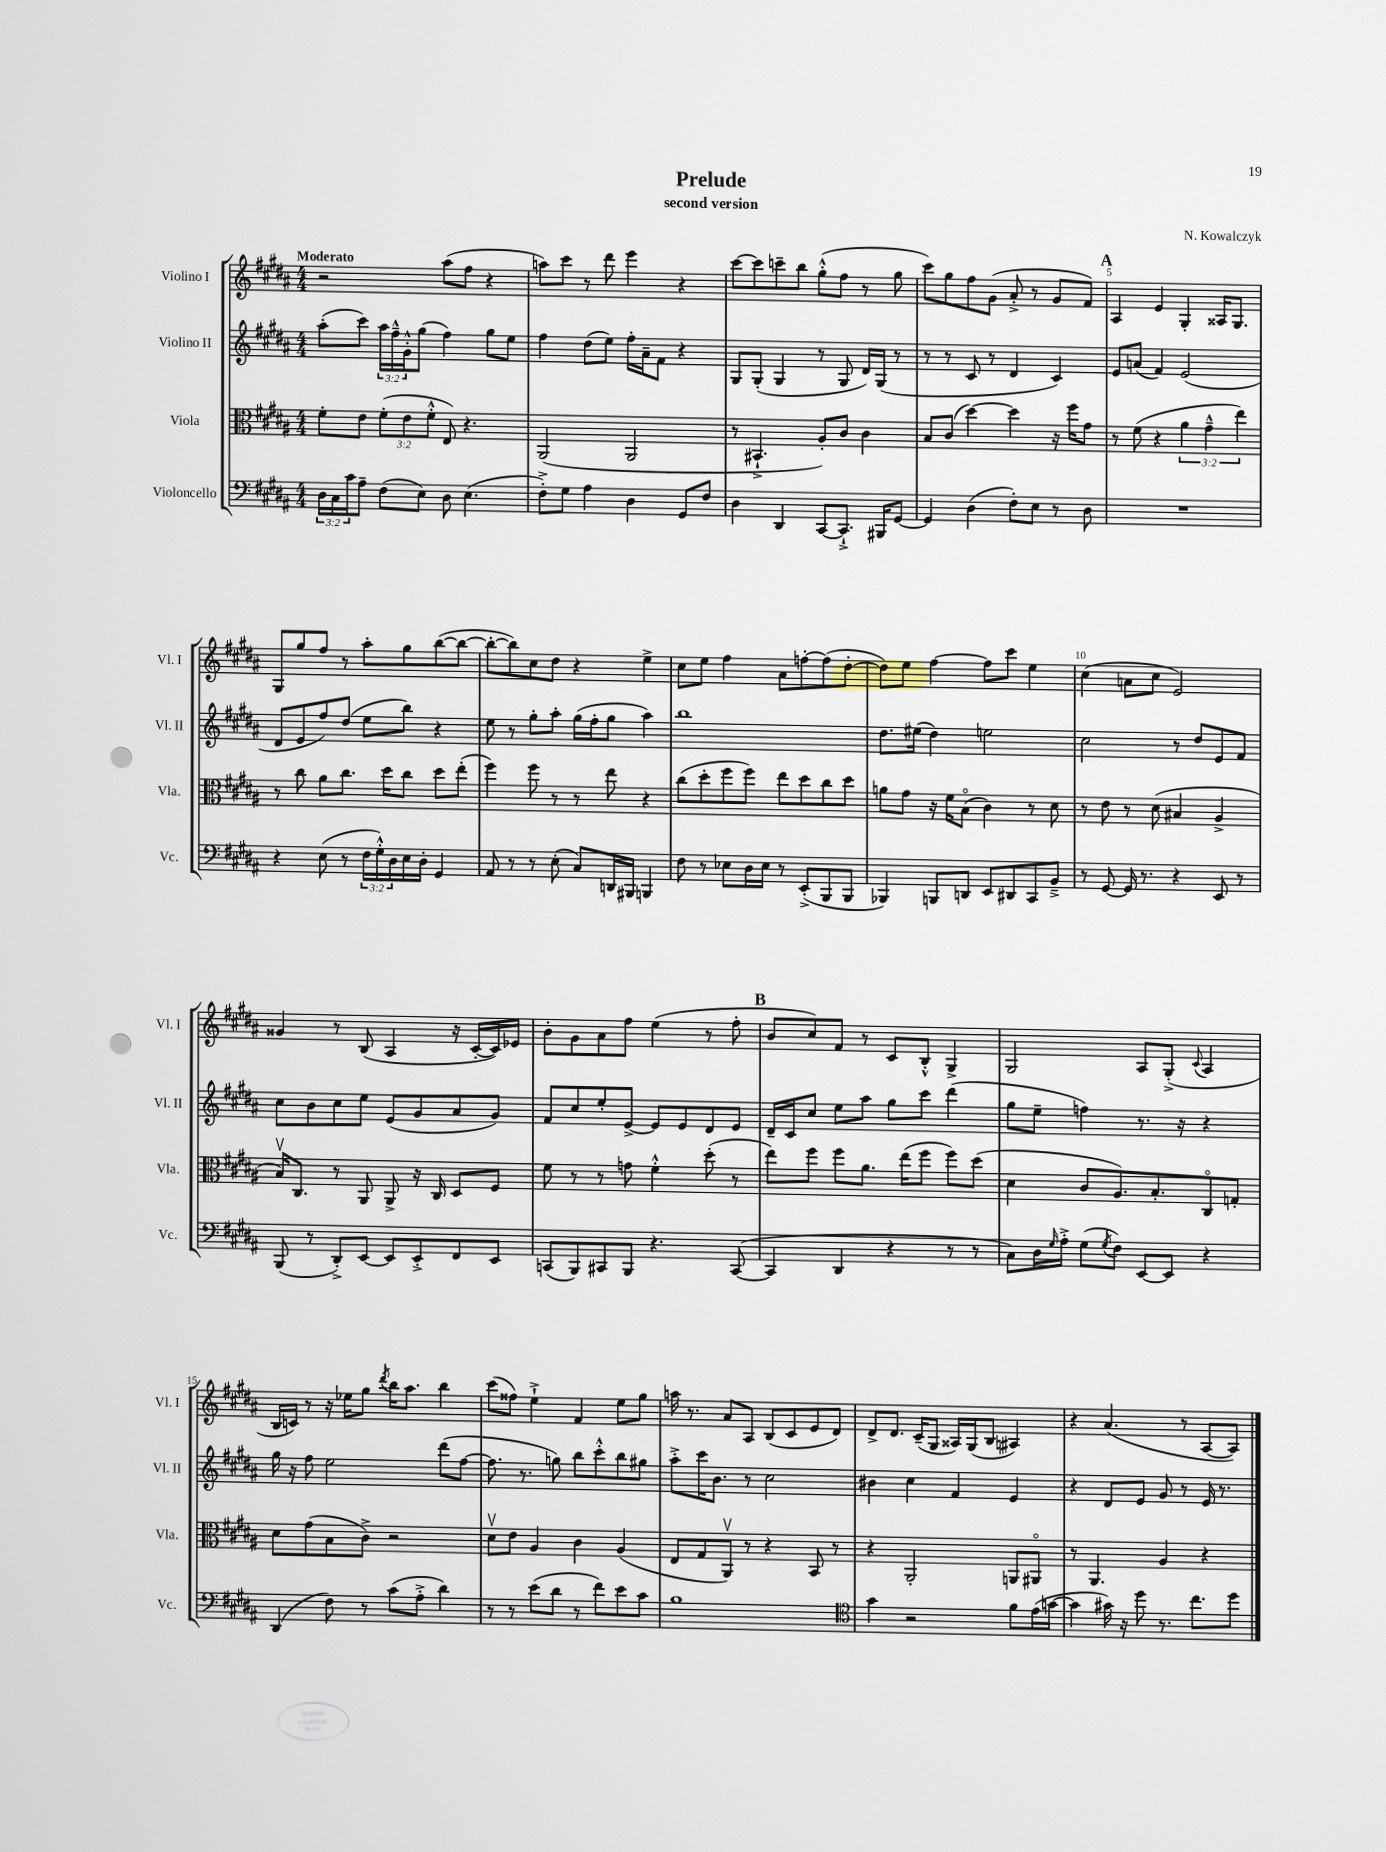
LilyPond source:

\header { title = "Prelude" composer = "N. Kowalczyk" subtitle = "second version" }
<<
\new StaffGroup <<
\new Staff = "s0" \with { instrumentName = "Violino I" shortInstrumentName = "Vl. I" } {
    \clef treble \key b \major \numericTimeSignature \time 4/4 \tempo "Moderato"
    r2 ais''8( fis''8 r4 |
    a''8) cis'''8 r8 dis'''8 e'''4 r4 |
    cis'''8~ cis'''8 c'''8-- b''8 gis''8-.-^( fis''8 r8 gis''8 |
    cis'''8) gis''8 fis''8 gis'8( ais'8-.-> r8 gis'8 fis'8) |
    \mark \markup { \bold "A" } ais4 e'4 gis4-. aisis16 gis8. |
    gis8 gis''8 fis''8 r8 ais''8-. gis''8 b''8~( b''8~ |
    b''8~-. b''8) cis''8 dis''8 r4 e''4-> |
    cis''8 e''8 fis''4 ais'8 f''8~-. f''8( dis''8~-. |
    dis''8) e''8 fis''4~ fis''8 cis'''8 e''4 |
    cis''4( a'8 cis''8 e'2) |
    gisis'4 r8 b8( ais4 r16 cis'16~-. cis'16) ees'16 |
    b'8-. gis'8 ais'8 fis''8 e''4( r8 fis''8-. |
    \mark \markup { \bold "B" } b'8 cis''8) fis'8 r8 cis'8 b8-.-^ gis4-> |
    gis2 ais8 gis8-.->( \appoggiatura { cis'8 } ais4 |
    b16 c'16) r8 r16 ees''16 gis''8 \acciaccatura { dis'''8 } b''16 ais''8. b''4 |
    cis'''8( fisis''8) e''4-!-> fis'4 e''8 gis''8 |
    a''16 r8. ais'8 ais8 b8( cis'8 e'8 dis'8) |
    dis'8-> dis'8. cis'16--( gis8 aisis16) gis16( b8 ais4) |
    r4 ais'4.( r8 ais8~ ais8) \bar "|." |
}
\new Staff = "s1" \with { instrumentName = "Violino II" shortInstrumentName = "Vl. II" } {
    \clef treble \key b \major \numericTimeSignature \time 4/4 \override Staff.TupletNumber.text = #tuplet-number::calc-fraction-text
    ais''8-.( cis'''8) \tuplet 3/2 { ais''16 fis''16---^ gis'16-.-^ } gis''8( fis''4) gis''8 e''8 |
    fis''4 dis''8( e''8) fis''16-. ais'16-- fis'8 r4 |
    gis8 gis8-.( gis4 r8 gis8 dis'16) gis16( r8 |
    r8 r8 cis'8 r8 dis'4 cis'4) |
    \mark \markup { \bold "A" } e'8 a'8( fis'4) e'2( |
    dis'8 e'8 fis''8) dis''8( e''8 b''8) r4 |
    e''8 r8 gis''8-. ais''8-. gis''16( fis''16-. gis''8 ais''4) |
    b''1 |
    dis''8. eis''16( dis''4) e''2 |
    cis''2 r8 dis''8 e'8 fis'8 |
    cis''8 b'8 cis''8 e''8 e'8( gis'8 ais'8 gis'8) |
    fis'8 cis''8 e''8-. e'8~-> e'8 e'8 dis'8 e'8 |
    \mark \markup { \bold "B" } dis'16-- cis'16 cis''8 e''8 ais''8 gis''8 cis'''8 dis'''4( |
    gis''8 e''8-- f''4) r8. r16 r4 |
    gis''16 r16 fis''8 e''2 dis'''8( fis''8~ |
    fis''8. r8. g''8) b''8 cis'''8-.-^ b''8 gis''8 |
    ais''8-.-> cis'''16 b'8. r8 cis''2 |
    bis'4 cis''4 fis'4 e'4 |
    r4 dis'8 e'8 gis'8 r8 e'16 r8. \bar "|." |
}
\new Staff = "s2" \with { instrumentName = "Viola" shortInstrumentName = "Vla." } {
    \clef alto \key b \major \numericTimeSignature \time 4/4 \override Staff.TupletNumber.text = #tuplet-number::calc-fraction-text
    fis'8-. e'8 \tuplet 3/2 { fis'8-.( e'8 fis'8-.-^ } e8) r4. |
    ais,2( ais,2 |
    r8 bis,4.-!-> ais8-.) cis'8 cis'4 |
    b8 cis'8( dis''4~) dis''4 r16 fis''16 gis'8 |
    \mark \markup { \bold "A" } r8 fis'8( r4 \tuplet 3/2 { ais'4 gis'4---^ e''4) } |
    r8 cis''8 ais'8 cis''8. dis''16 cis''8 dis''8 e''8-.( |
    fis''4) fis''8 r8 r8 e''8 r4 |
    cis''8( dis''8-. fis''8 fis''8) e''8 dis''8 cis''8 dis''8 |
    a'8 gis'8 r16 fis'16 b8\flageolet( cis'4) r8 dis'8 |
    r8 e'8 r8 dis'8( bis4 ais4-> |
    b16\upbow) cis8. r8 ais,8 ais,8-> r16 cis16 dis8 fis8 |
    fis'8 r8 r8 g'8 fis'4-.-^ dis''8-.( r8 |
    \mark \markup { \bold "B" } e''8) fis''8 fis''8 ais'8. e''16( fis''8 fis''8) dis''8( |
    dis'4 cis'8 ais8.) b8.-. cis8\flageolet g8-. |
    dis'8 gis'8( b8 cis'8->) r2 |
    dis'8\upbow e'8 ais4 cis'4 ais4( |
    e8 gis8 ais,8\upbow) r8 r4 b,8 r8 |
    r4 ais,2-. a,8 ais,8\flageolet |
    r8 ais,4. ais4 r4 \bar "|." |
}
\new Staff = "s3" \with { instrumentName = "Violoncello" shortInstrumentName = "Vc." } {
    \clef bass \key b \major \numericTimeSignature \time 4/4 \override Staff.TupletNumber.text = #tuplet-number::calc-fraction-text
    \tuplet 3/2 { dis16 cis16 cis'16 } ais8-- fis8( e8) dis8 e4.( |
    fis8-.->) gis8 ais4 dis4 gis,8 fis8 |
    dis4 dis,4 cis,8~ cis,8.-!-> bis,,16 gis,8~ |
    gis,4 dis4( fis8-.) e8 r8 dis8 |
    \mark \markup { \bold "A" } R1 |
    r4 e8( r8 \tuplet 3/2 { fis16 gis16-.-^) dis16 } e16 dis16-. gis,4 |
    ais,8 r8 r8 e8-.( cis8) d,16 bis,,16 b,,4 |
    fis8 r8 ees8 dis16 ees16 r8 e,8-.->( b,,8 b,,8 |
    bes,,4) b,,8 d,8 e,8 dis,8 cis,8 b,8---> |
    r8 gis,8~ gis,16 r8. r4 e,8 r8 |
    b,,8( r8 dis,8-.->) e,8~ e,8 e,8-.-> fis,8 e,8 |
    c,8( b,,8) cis,8 b,,8 r4. cis,8~( |
    \mark \markup { \bold "B" } cis,4 dis,4 r4 r8 r8 |
    cis8) dis16 \grace { gis16 } ais16-.-> gis8( \acciaccatura { gis8 } fis8) e,8~ e,8 r4 |
    dis,4( fis8) r8 cis'8( ais8-.-> dis'4) |
    r8 r8 e'8( dis'8 r8 fis'8) e'8 cis'8 |
    b1 |
    \clef tenor gis'4 r2 fis'8 e'16( g'16~ |
    g'4 gis'16) r16 dis''8 r8. cis''8. dis''8 \bar "|." |
}
>>
>>
\layout { \context { \Score \override BarNumber.break-visibility = ##(#f #t #t) barNumberVisibility = #(every-nth-bar-number-visible 5) } }
